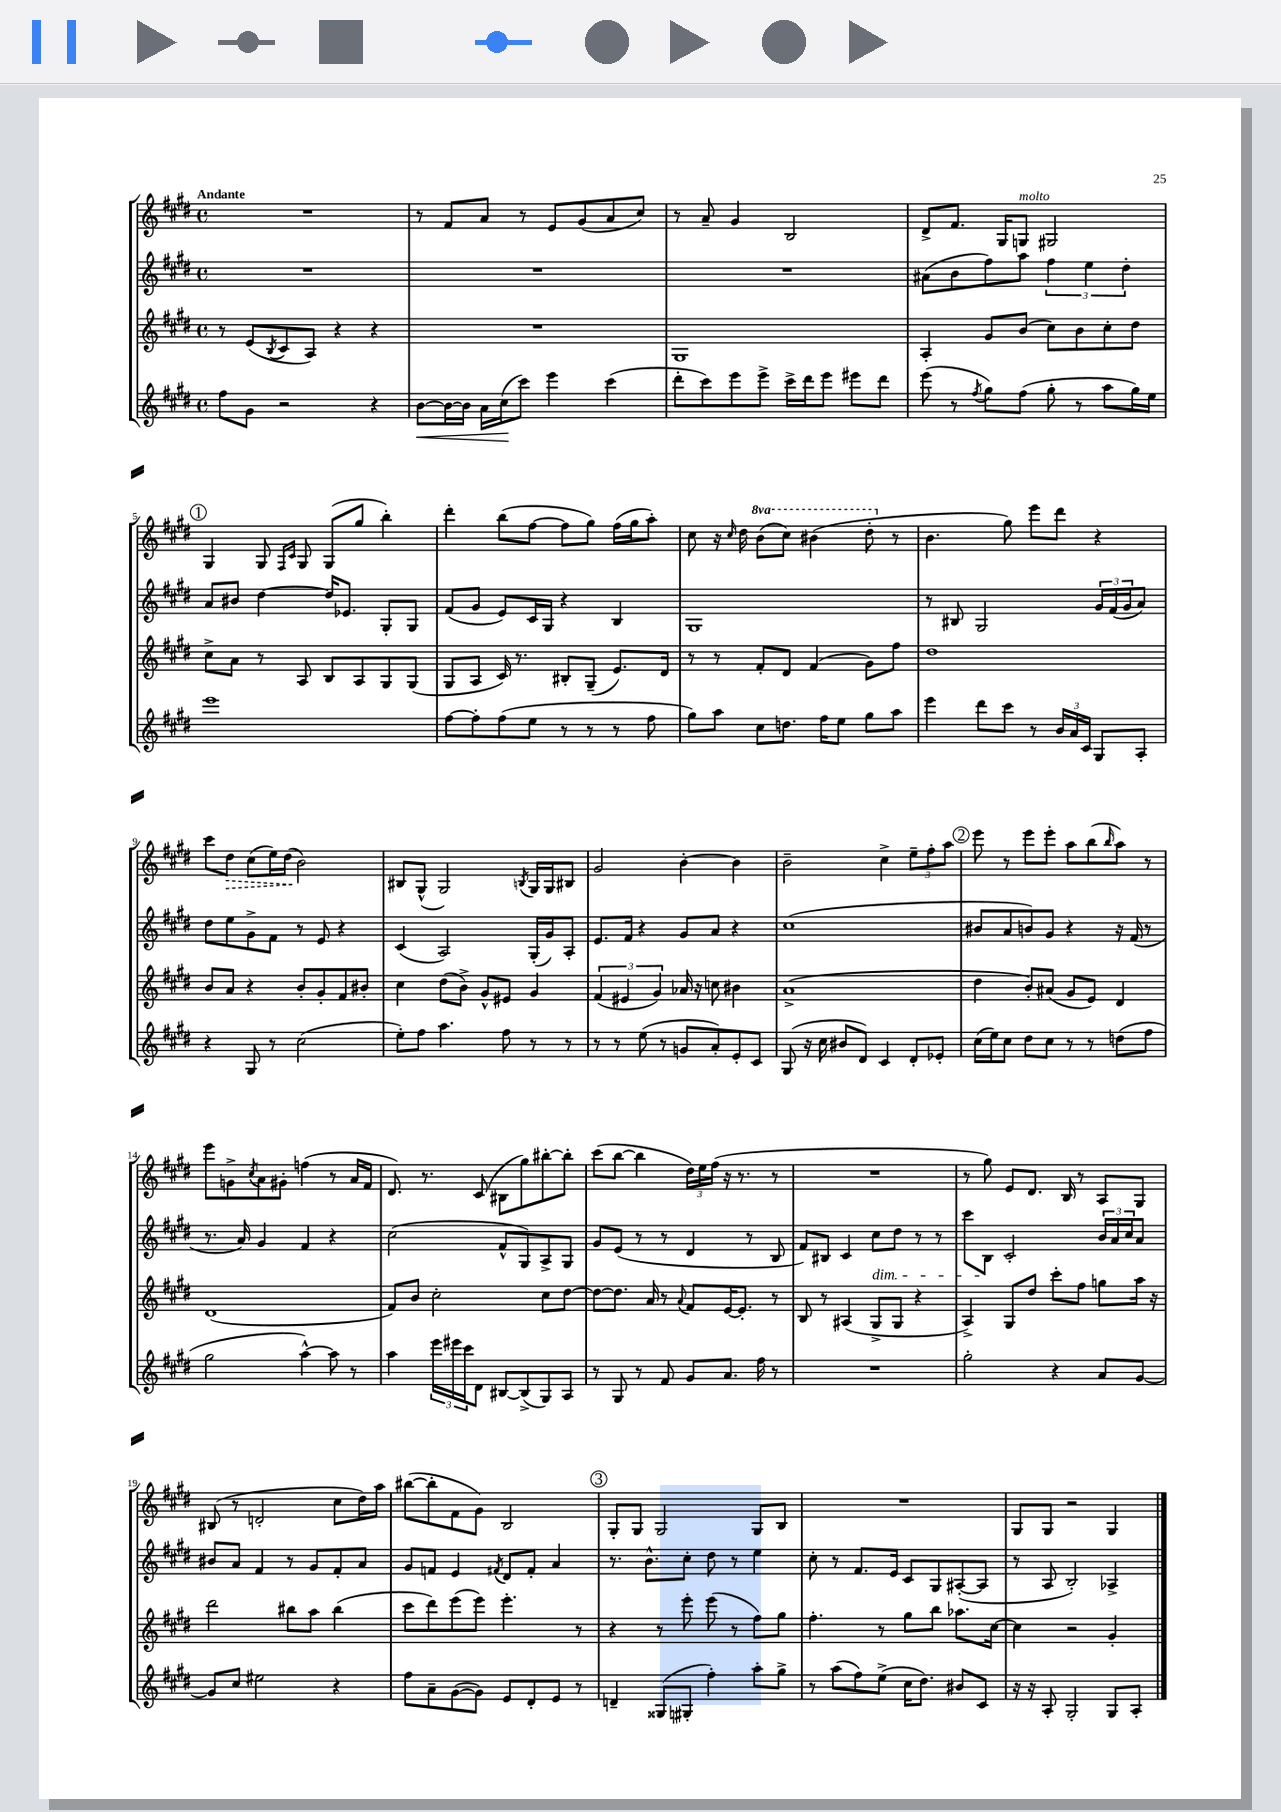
<<
\new StaffGroup <<
\new Staff = "s0" {
    \clef treble \key e \major \defaultTimeSignature \time 4/4 \set Staff.ottavationMarkups = #ottavation-simple-ordinals \tempo "Andante"
    R1 |
    r8 fis'8 a'8 r8 e'8 gis'8( a'8 cis''8) |
    r8 a'8-- gis'4 b2 |
    dis'8-> fis'8. gis16 g8^\markup { \italic "molto" } gis2 |
    \mark \markup { \circle "1" } gis4 gis8 \grace { fis16 cis'16 } gis8 gis8( gis''8 b''4-.) |
    dis'''4-. b''8( fis''8~ fis''8 gis''8) fis''16( gis''16 a''8-.) |
    cis''8 r16 \grace { cis''16 } dis''16 \ottava #1 b''8( cis'''8) bis''4( dis'''8-. \ottava #0 r8 |
    b'4. gis''8) e'''8 dis'''8 r4 |
    cis'''8 \once \override Hairpin.style = #'dashed-line dis''8\> cis''8( e''16) dis''16\!( b'2) |
    bis8 gis8-^( gis2) \acciaccatura { b8 } gis16 gis16 bis8 |
    gis'2 b'4~-. b'4 |
    b'2-- cis''4-> \tuplet 3/2 { e''8-- fis''8-. a''8 } |
    \mark \markup { \circle "2" } e'''8 r8 e'''8 e'''8-. a''8 b''8( \grace { b''16 } a''8) r8 |
    e'''8 g'8-> \acciaccatura { cis''8 } a'8 gis'8-. f''4( r8 a'16 fis'16 |
    dis'8.) r8. cis'8( bis8 gis''8) bis''8~-. bis''8-. |
    cis'''8( b''8~ b''4 \tuplet 3/2 { dis''16) e''16 fis''16( } r16 r8. r8 |
    R1 |
    r8 gis''8) e'8 dis'8. b16 r8 a8 gis8 |
    bis8( r8 d'2-. cis''8 dis''16) a''16 |
    bis''8~( bis''8-. fis'8 gis'8) b2 |
    \mark \markup { \circle "3" } gis8-. gis8 gis2 gis8 b8 |
    R1 |
    gis8 gis8 r2 gis4 \bar "|." |
}
\new Staff = "s1" {
    \clef treble \key e \major \defaultTimeSignature \time 4/4
    R1 |
    R1 |
    R1 |
    ais'8( b'8 fis''8) a''8 \tuplet 3/2 { fis''4 e''4 dis''4-. } |
    \mark \markup { \circle "1" } a'8 bis'8 dis''4~ dis''16 ees'8. gis8-. gis8 |
    fis'8( gis'8 e'8) cis'16 gis16 r4 b4 |
    gis1 |
    r8 bis8 gis2 \tuplet 3/2 { gis'16 fis'16( gis'16 } a'8) |
    dis''8 e''8 gis'8-> fis'8 r8 e'8 r4 |
    cis'4( a2) gis16-.( gis'16) a8-. |
    e'8. fis'16 r4 gis'8 a'8 r4 |
    cis''1( |
    \mark \markup { \circle "2" } bis'8 a'8 b'8) gis'8 r4 r16 fis'16( r8 |
    r8. a'16) gis'4 fis'4 r4 |
    cis''2( fis'8-^ gis8) a8-> gis8 |
    gis'8 e'8( r8 r8 dis'4 r8 b8 |
    fis'8) bis8 cis'4 cis''8\dim dis''8 r8 r8 |
    cis'''8 b8\! cis'2-. \tuplet 3/2 { b'16 a'16 cis''16 } a'8 |
    bis'8 a'8 fis'4 r8 gis'8 fis'8-. a'8 |
    gis'8 f'8 e'4 \acciaccatura { fis'8 } dis'8 fis'8-. a'4 |
    \mark \markup { \circle "3" } r8. b'8.-^ cis''8-. dis''8 r8 e''4 |
    cis''8-. r8 fis'8. e'16 cis'8 gis8 ais8~-.( ais8 |
    r8 a8 b2-.) aes4-> \bar "|." |
}
\new Staff = "s2" {
    \clef treble \key e \major \defaultTimeSignature \time 4/4
    r8 e'8( \acciaccatura { b8 } cis'8 a8) r4 r4 |
    R1 |
    gis1 |
    a4-. gis'8 b'8( cis''8) b'8 cis''8-. dis''8 |
    \mark \markup { \circle "1" } cis''8-> a'8 r8 a8 b8 a8 gis8 gis8( |
    gis8 a8 cis'16) r8. bis8-. gis8--( e'8.) dis'16 |
    r8 r8 fis'8-. dis'8 fis'4( gis'8) fis''8 |
    dis''1 |
    b'8 a'8 r4 b'8-. gis'8-. fis'8 bis'8-. |
    cis''4 dis''8( b'8->) gis'8-^ eis'8 gis'4 |
    \tuplet 3/2 { fis'4( eis'4 gis'4) } aes'16 r16 c''8 bis'4 |
    a'1->( |
    \mark \markup { \circle "2" } dis''4 b'8-.) ais'8( gis'8 e'8) dis'4 |
    dis'1( |
    fis'8) b'8 cis''2-. cis''8 dis''8~ |
    dis''8~ dis''8. a'16 r8 \appoggiatura { a'8 } fis'8 e'16~ e'8.-. r8 |
    b8 r8 ais4( gis8-> gis8 r4 |
    a4->) gis8 dis''8 cis'''8-. fis''8 g''8 a''16 r16 |
    dis'''2 bis''8 a''8 bis''4( |
    cis'''8 dis'''8) e'''8( e'''8) e'''4.-. r8 |
    \mark \markup { \circle "3" } r4 r8 e'''8-. e'''8( r8 fis''8) gis''8 |
    fis''4.-. r8 gis''8 b''8 aes''8. cis''16~ |
    cis''4 r2 gis'4-. \bar "|." |
}
\new Staff = "s3" {
    \clef treble \key e \major \defaultTimeSignature \time 4/4
    fis''8 gis'8 r2 r4 |
    b'8~\< b'16~ b'16 a'16 cis''16\!( cis'''8) e'''4 cis'''4( |
    dis'''8-. cis'''8) e'''8 e'''8-> cis'''16-> dis'''16 e'''8 eis'''8 dis'''8 |
    e'''8( r8 \acciaccatura { fis''8 } gis''8) fis''8( gis''8-. r8 a''8 gis''16) e''16 |
    \mark \markup { \circle "1" } e'''1 |
    fis''8~ fis''8-. fis''8( e''8 r8 r8 r8 fis''8 |
    gis''8) a''8 cis''8 d''8. fis''16 e''8 gis''8 a''8 |
    e'''4 dis'''8 cis'''8 r8 \tuplet 3/2 { b'16 a'16 cis'16 } gis8 a8-. |
    r4 gis8 r8 cis''2( |
    e''8-.) fis''8 a''4. fis''8 r8 r8 |
    r8 r8 e''8( r8 g'8 a'8-.) e'8-. cis'8 |
    gis8( r16 cis''16 bis'8 dis'8) cis'4 dis'8-. ees'8-. |
    \mark \markup { \circle "2" } cis''16( e''16) cis''8 dis''8 cis''8 r8 r8 d''8( fis''8 |
    gis''2 a''4~-^) a''8 r8 |
    a''4 \tuplet 3/2 { e'''16 eis'''16 cis'''16 } dis'8 bis8~ bis8->( gis8) a8 |
    r8 gis8 r8 fis'8 gis'8 a'8. fis''16 r8 |
    R1 |
    gis''2-. r4 a'8 gis'8~ |
    gis'8 cis''8 eis''2 r4 |
    fis''8 a'8-- gis'8~( gis'8) e'8 dis'8-. e'8 r8 |
    \mark \markup { \circle "3" } d'4-- gisis8( gis8-. fis''4-.) a''8-. gis''8-> |
    r8 a''8( fis''8) e''8->( cis''16 dis''8.) bis'8 cis'8 |
    r16 r16 a8-. gis2-. gis8 a8-. \bar "|." |
}
>>
>>
